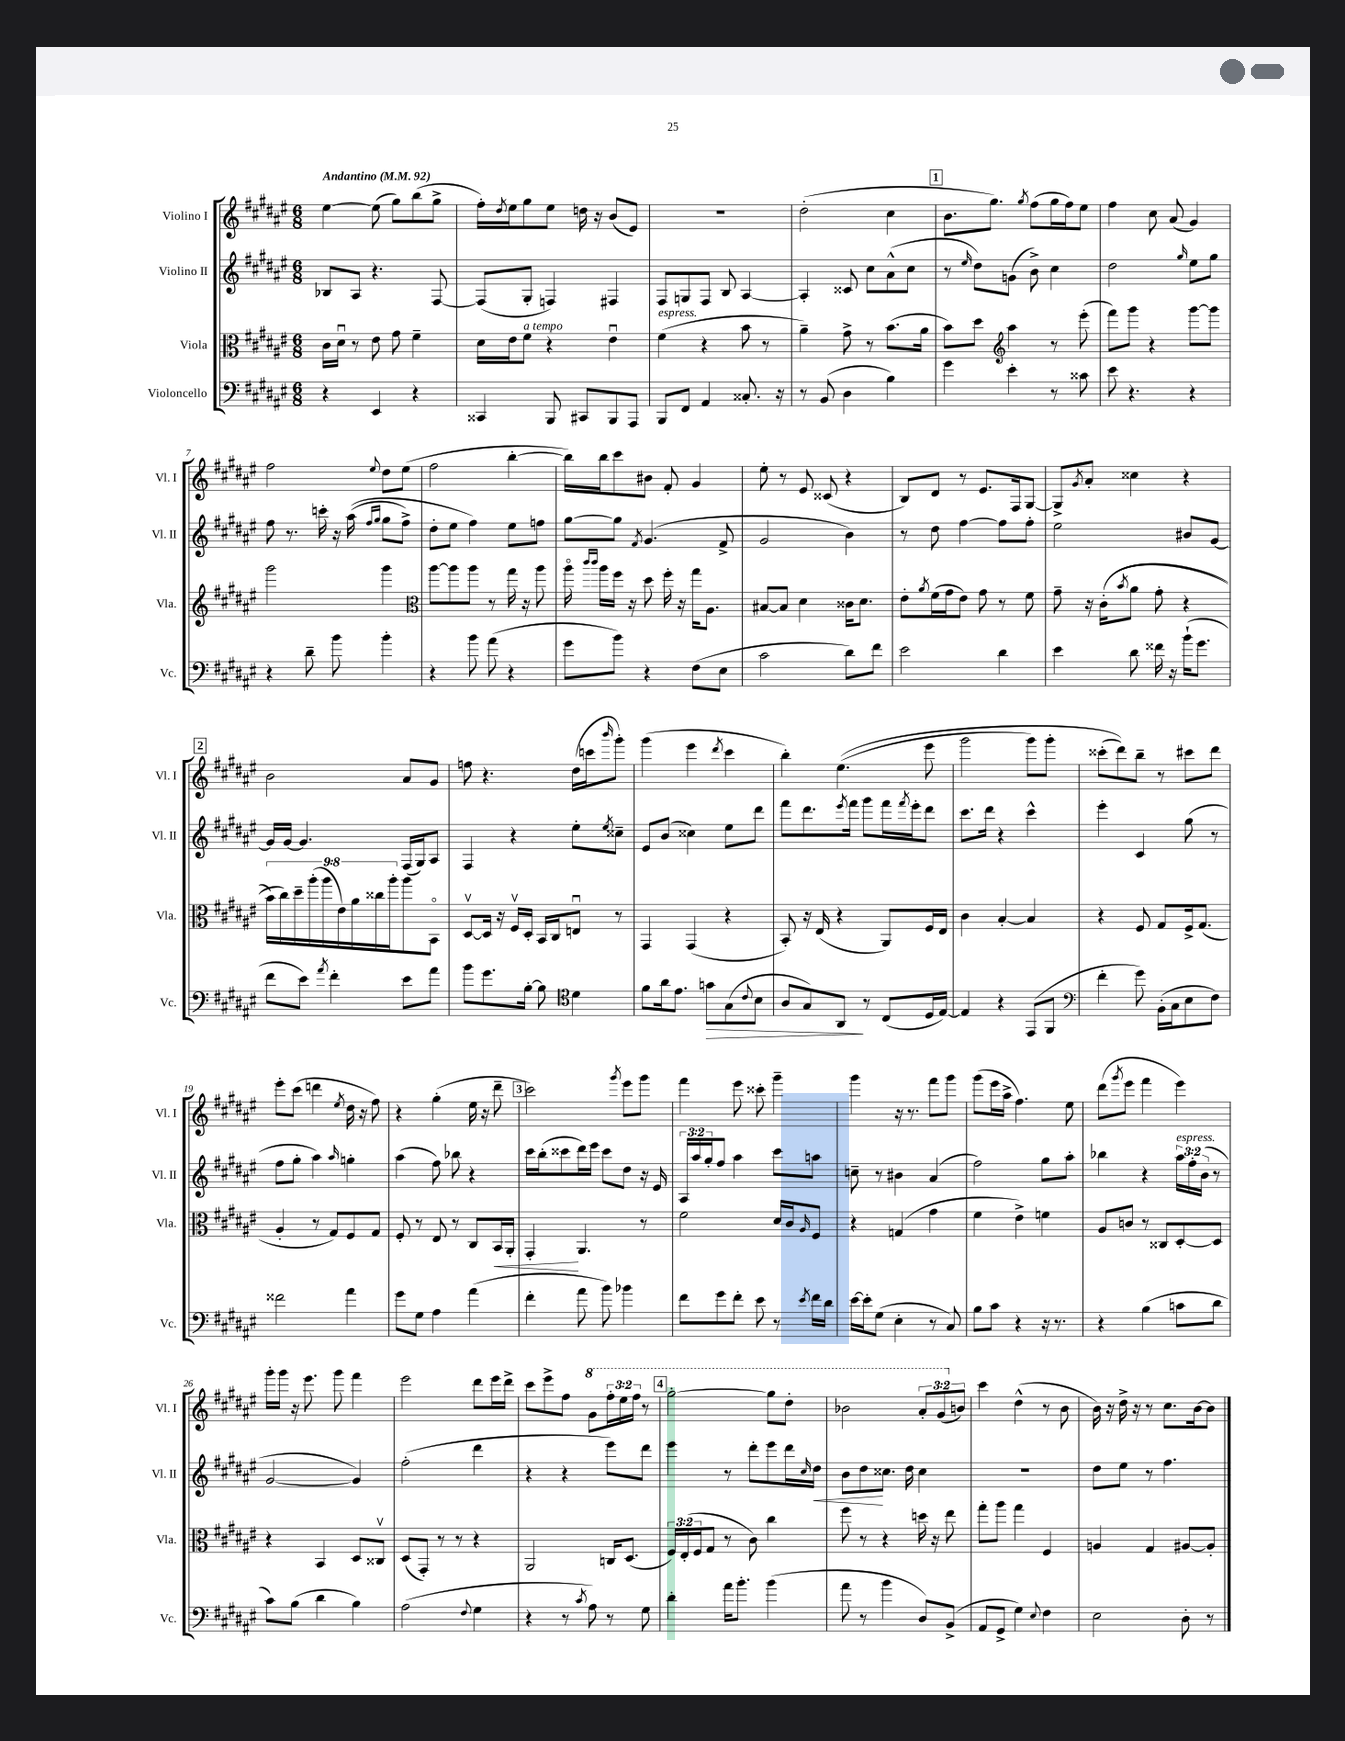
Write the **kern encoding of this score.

**kern	**kern	**kern	**kern
*staff4	*staff3	*staff2	*staff1
*clefF4	*clefC3	*clefG2	*clefG2
*k[f#c#g#d#a#e#]	*k[f#c#g#d#a#e#]	*k[f#c#g#d#a#e#]	*k[f#c#g#d#a#e#]
*M6/8	*M6/8	*M6/8	*M6/8
*MM92	*MM92	*MM92	*MM92
4r	16c#	8B-	[4ee#
.	16d#u	.	.
.	8r	8A#	.
4EE#	8e#	4.r	(8ee#]
.	8g#	.	8gg#)
4r	4f#~	.	(8bb
.	.	[8F#	8gg#^
=	=	=	=
4CC##	16d#	(8F#]	16ff#')
.	.	.	8qdd#
.	16e#	.	16ee#
.	8f#	8G#'	8gg#
8BBB	4r	4F)	8ee#
8CC#	.	.	16dd
.	.	.	16r
8BBB	4e#u	4F#	(8b
8AAA#	.	.	8e#)
=	=	=	=
8BBB	(4f#	8F#	2.r
8FF#	.	8G	.
4AA#	4r	8F#	.
.	.	8B	.
8.C##'	8b	[4A#	.
.	8r	.	.
16r	.	.	.
=	=	=	=
8r	4a#~)	4A#']	(2dd#'
(8BB	.	.	.
4D#	8g#^	8c##	.
.	8r	8cc#	.
4B)	(8.b	(8a#^^	4cc#
.	.	8cc#	.
.	16a#	.	.
=	=	=	=
4g#	8b)	8r	8.b
.	.	16qqee#	.
.	8dd#	8dd#)	.
.	.	.	8.gg#)
*	*clefG2	*	*
4e#'	4aa#	(8g	.
.	.	.	8qgg#
.	.	8b^)	(8ff#
8r	8r	4cc#	16gg#
.	.	.	16ff#)
8c##	(8eee#'	.	8ee#
=	=	=	=
8e#	8fff#)	2dd#	4ff#
4.r	8ggg#	.	.
.	4r	.	8cc#
.	.	.	(8a#
.	.	16qqgg#	.
4r	[8ggg#	8ee#	4g#)
.	8ggg#]	8gg#	.
=	=	=	=
4r	2ggg#	8ff#	2ff#
.	.	8.r	.
8d#~	.	.	.
.	.	16ccc'	.
8b	.	16r	.
.	.	&((16aa#	.
.	.	16qqff#	.
.	.	16qqgg#	8qqee#
4b'	4ggg#	8gg#	8dd#
.	.	8ff#^)	(8ee#
=	=	=	=
*	*clefC3	*	*
4r	[8aa#	8dd#'	2ff#
.	8aa#]	8ee#	.
8b	8aa#	4ff#&)	.
(8a#	8r	.	.
4r	16gg#	8ee#	[4bb'
.	16r	.	.
.	8aa#	8ff	.
=	=	=	=
8g#	16aa#o	[8gg#	16bb])
.	16qqccc#	.	.
.	16qqccc#	.	.
.	16aa#	.	16bb
8b)	16ff#	8gg#]	8ccc#
.	16r	.	.
.	.	8qf#	.
4r	8dd#	(4.g#	8b#
.	16ff#'	.	8f#'
.	16r	.	.
(8F#	16gg#	.	4g#
.	8.A#	.	.
8E#	.	8f#^	.
=	=	=	=
2c#	[8B#	2g#	8ee#'
.	8B#]	.	8r
.	4d#	.	8e#
.	.	.	(8c##
8d#)	16c##	4b)	4r
.	8.d#	.	.
8f#	.	.	.
=	=	=	=
2e#	8e#'	8r	8B)
.	8qa#	.	.
.	(16f#	8dd#	8d#
.	16g#	.	.
.	8e#)	[4ff#	8r
.	8g#	.	8.e#
4d#	8r	8ff#]	.
.	.	.	16F#
.	8f#	8ff#'	[8G#
=	=	=	=
4e#	8g#~	2ee#	8G#^]
.	.	.	8qg#
.	16r	.	8a#'
.	&((16c#'	.	.
.	8qb	.	.
8d#	8a#	.	4cc##
16f##	8g#'	.	.
16r	.	.	.
(16b`	4r	8b#	4r
8.g#	.	.	.
.	.	[8g#	.
=	=	=	=
8f#	18b)	16g#]	2b
.	18cc#&)	.	.
.	.	[16g#	.
.	18dd#~	.	.
8e#)	.	4.g#]	.
.	(18aa#'	.	.
.	18aa#	.	.
8qa#	.	.	.
4f#'	.	.	.
.	18e#)	.	.
.	18a#	.	.
.	18cc##	.	.
.	18aa#'	.	.
8e#	8aa#	(16F#	8a#
.	.	16G#)	.
8a#	8BBo	8A#	8g#
=	=	=	=
8b	[8D#v	4F#	8ff
8.g#	16D#]	.	4.r
.	16r	.	.
.	16F#v	4r	.
[16B'	16D#'	.	.
8B]	16BB	.	.
.	16C#	.	.
*clefC4	*	*	*
4d#	8Eu	8ee#'	(16dd#
.	.	.	16ccc
.	.	8qee#	16qqbbb
.	8r	8cc##~	8ggg#')
=	=	=	=
8f#	4GG#	8e#	(4ggg#
16a#	.	(8b	.
8.e#	.	.	.
.	(4GG#	4cc##)	4eee#
8g	.	.	.
.	.	.	8qddd#
(8G#	4r	8ee#	4ccc#
8qqc#	.	.	.
8B	.	8ddd#	.
=	=	=	=
8A#	8BB')	8fff#	4bb')
8G#)	16r	8.ddd#	.
.	(16E#	.	.
8AA#	4r	.	&((4.ee#
.	.	8qeee#	.
.	.	16fff#	.
8r	.	8ggg#	.
(8C#	8AA#)	16fff#	.
.	.	8qfff#	.
.	.	16eee#'	.
16D#	16F#	8ddd#	8eee#
[16E#)	16E#	.	.
=	=	=	=
4E#]	4c#	8.ccc#	2ggg#
.	.	16ddd#	.
4r	[4B'	4r	.
(8EE#	4B]	4ccc#^^	8ggg#)
8FF#	.	.	8ggg#'
=	=	=	=
*clefF4	*	*	*
4f#'	4r	4eee#'	(8ccc##'
.	.	.	8ddd#)&)
8g#)	8F#	4c#	8bb~
(16BB'	8G#	.	8r
16C#	.	.	.
8E#	16F#^	(8gg#	8ccc#
.	(8.G#	.	.
8F#)	.	8r	8ddd#
=	=	=	=
2f##	4A#'	8ff#	8eee#'
.	.	8gg#'	(8ccc#
.	8r	4aa#)	4ddd
.	8G#)	.	.
.	.	16qqaa#	8qee#
4a#	8F#	4gg'	16dd#
.	.	.	16r
.	8G#	.	8ff#)
=	=	=	=
8g#	8F#'	(4aa#	4r
8G#	8r	.	.
4A#	8E#	8ff#)	(4gg#'
.	8r	8bb-	.
(4a#	8C#	4r	16ee#
.	.	.	16r
.	16BB	.	8ddd#~
.	16AA#'	.	.
=	=	=	=
4f#'	4GG#'	16ccc#	2ccc#)
.	.	(16bb'	.
.	.	8ccc##	.
8a#	4.AA#	16ddd#)	.
.	.	16eee#	.
8b)	.	8ccc##	.
.	.	.	8qggg#
4b-	.	8dd#	8eee#
.	8r	16r	8ggg#
.	.	16e#	.
=	=	=	=
8f#	2f#	24A#	4fff#
.	.	24aa#	.
.	.	24gg#'	.
8g#	.	8ff#	.
8f#'	.	4aa#	8eee#
8e#	.	.	8ccc##'
8r	16d#	8ccc#	4ggg#~
.	16c#	.	.
8qe#	16qqA#	.	.
16f#	8F#	8aa	.
16d#	.	.	.
=	=	=	=
[16e#	4r	8cc~	4ggg#
16e#']	.	.	.
(8G#	.	8r	.
4E#'	(4G	4b#	16r
.	.	.	8.r
8r	4g#	(4a#	8fff#
8C#)	.	.	8ggg#
=	=	=	=
8B	4f#	2ff#)	(8ggg#
8c#	.	.	16eee#
.	.	.	16aa#^
4r	4e#^)	.	4.ff#)
16r	4f	8gg#	.
8.r	.	.	.
.	.	8aa#'	8ee#
=	=	=	=
4r	8A#	4bb-	(8ddd#
.	.	.	8qggg#
.	8c	.	8eee#
(4B	8r	4r	4fff#
.	8C##	.	.
8c	[8D#'	24aa#	4eee#)
.	.	24ff#'	.
.	.	(24b	.
8d#	8D#]	8r	.
=	=	=	=
8c#)	4r	[2g#	16ggg#'
.	.	.	16ggg#
(8B	.	.	16r
.	.	.	8.eee#
4d#	4BB	.	.
.	.	.	8ggg#
4B)	8D#	4g#])	4fff#
.	8C##v	.	.
=	=	=	=
(2A#	(8D#	(2ff#'	2eee#
.	8GG#')	.	.
.	8r	.	.
.	8r	.	.
8qqF#	.	.	.
4G#	4r	4ddd#	8ddd#
.	.	.	16eee#
.	.	.	16ddd#^
=	=	=	=
4r	2AA#	4r	8ccc#
.	.	.	8eee#^
8r	.	4r	8ff#
8qc#	.	.	.
8A#)	.	.	8gg#
8r	16C	8eee#)	24fff#'
.	.	.	24eee#
.	(8.D#	.	.
.	.	.	24fff#
8G#	.	8ddd#	8r
=	=	=	=
4d#'	24F#)	4eee#	[2ggg#'
.	(24E#'	.	.
.	24F#	.	.
.	8G#	.	.
16a#	8r	8r	.
8.b'	.	.	.
.	8c#)	8ddd#'	.
(4b	4cc#	8eee#	8ggg#]
.	.	16ddd#	8ddd#'
.	.	16qqcc#	.
.	.	16dd#	.
=	=	=	=
8a#	8ff#	8b	2bb-
8r	8r	8dd#	.
4b	4r	8.cc##	.
.	.	16dd#	.
8D#)	16dd	4cc##	12aa#'
.	16r	.	.
.	.	.	(12gg#
(8BB^	8ee#	.	.
.	.	.	12b)
=	=	=	=
8AA#	8gg#'	2.r	4ccc#
8GG#^	8aa#	.	.
4G#)	4gg#	.	(4dd#^^
8qqE#	.	.	.
4F#	4F#	.	8r
.	.	.	8b
=	=	=	=
2E#	4A	8dd#	16b)
.	.	.	16r
.	.	8ee#	16dd#^
.	.	.	16r
.	4G#	8r	8r
.	.	4.ff#	8.cc#
8D#'	[8A#	.	.
.	.	.	[16b
8r	8A#']	.	8b]
==	==	==	==
*-	*-	*-	*-
